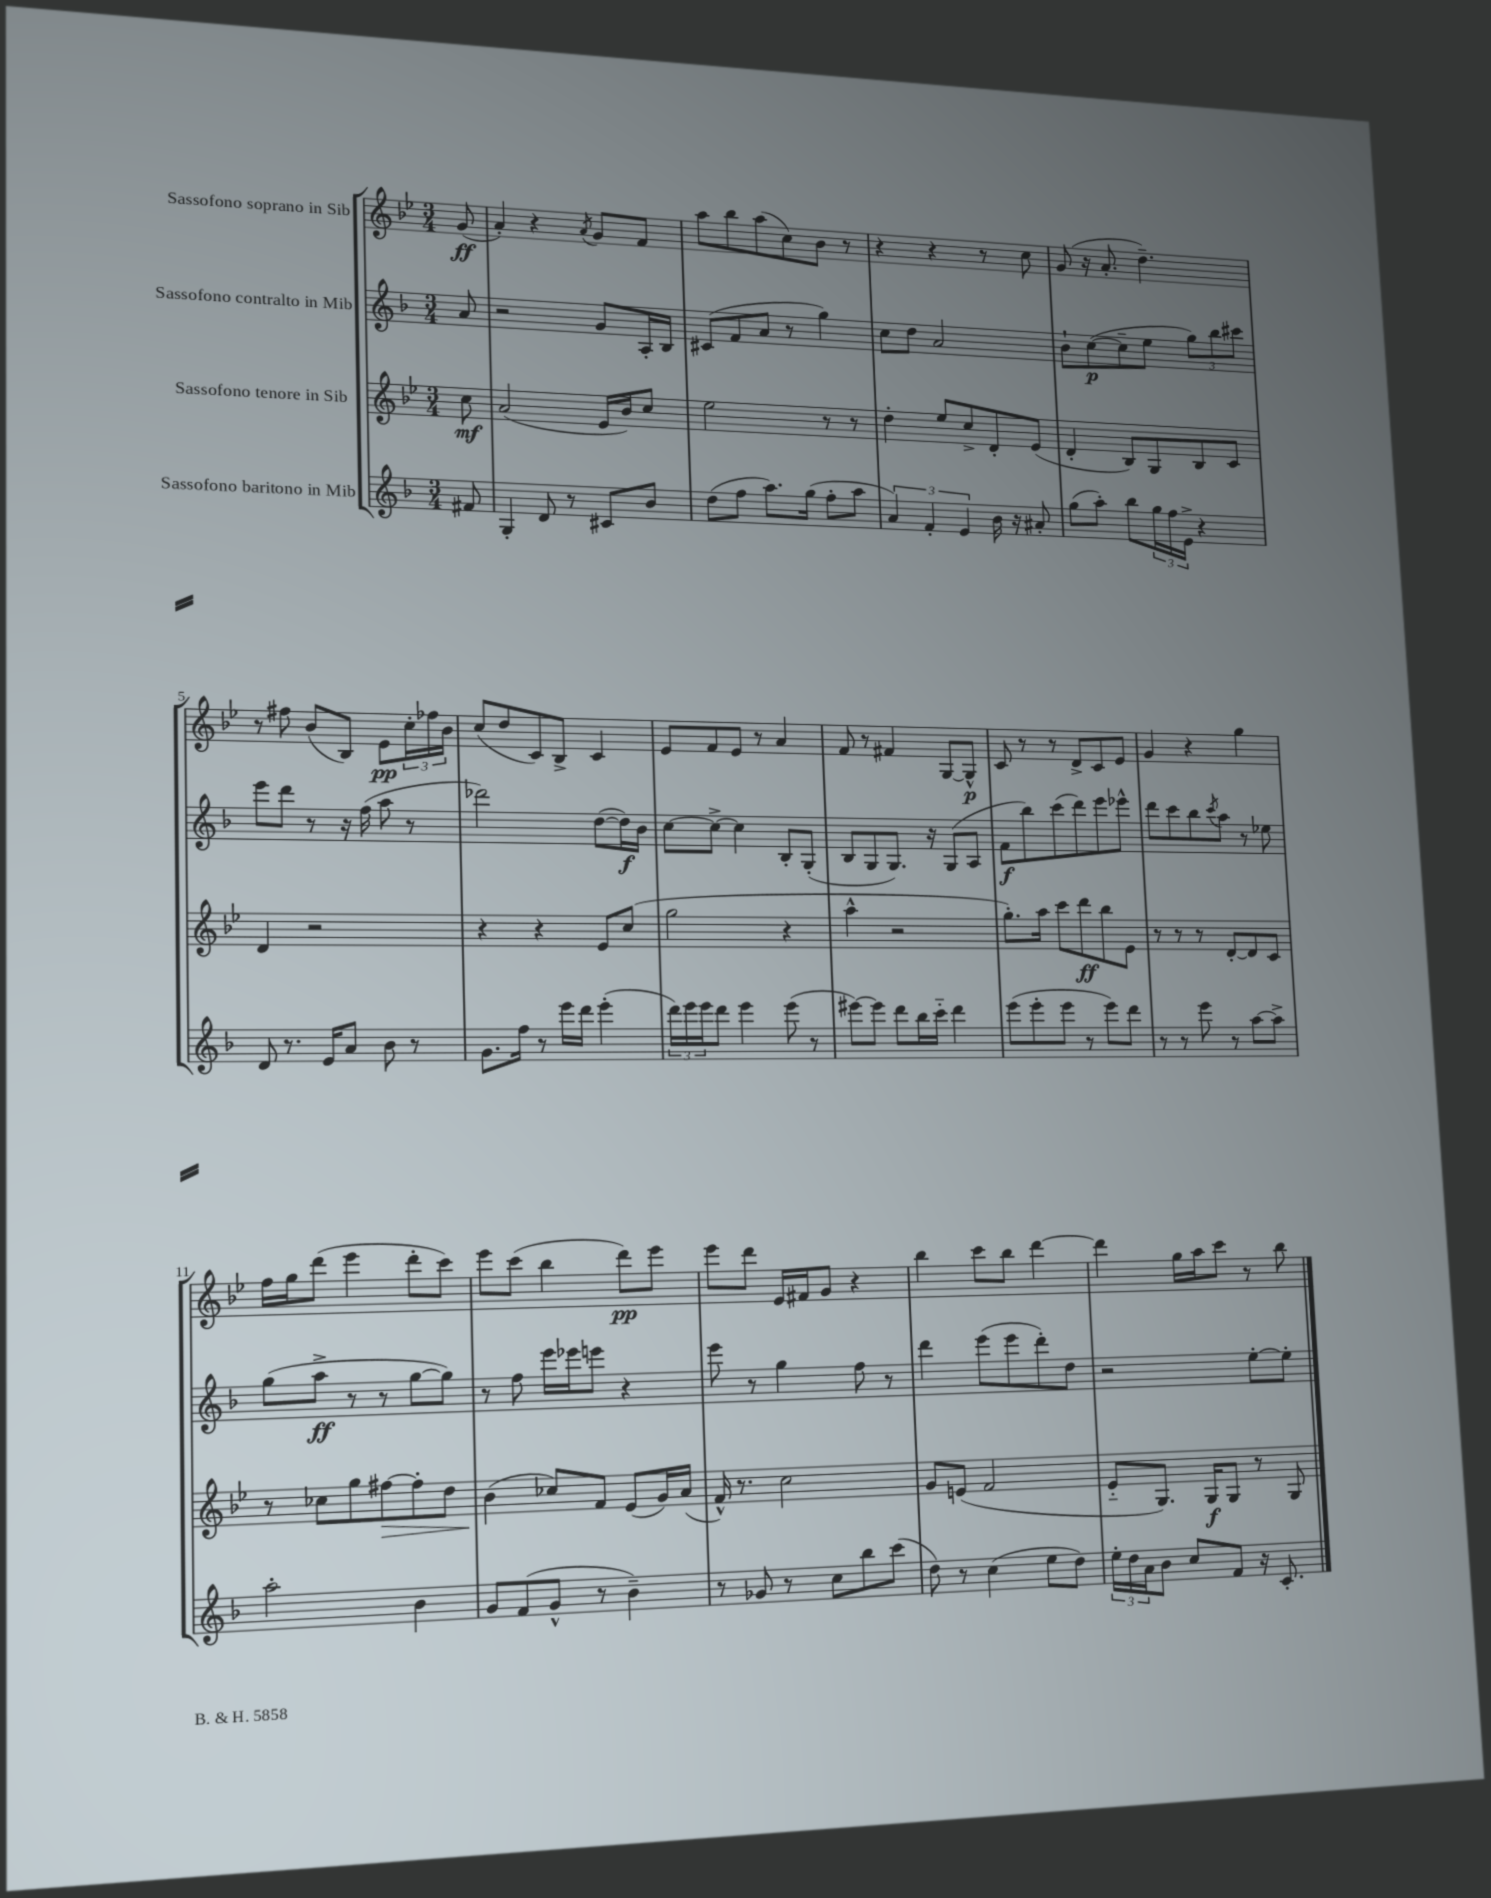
<<
\new StaffGroup <<
\new Staff = "s0" \with { instrumentName = "Sassofono soprano in Sib" } {
    \clef treble \key bes \major \numericTimeSignature \time 3/4 \partial 8
    g'8\ff( |
    a'4-.) r4 \acciaccatura { a'8 } g'8 f'8 |
    a''8 bes''8 a''8( c''8) bes'8 r8 |
    r4 r4 r8 c''8 |
    g'8( r16 a'8.-. d''4.--) |
    r8 fis''8 bes'8( bes8) ees'8\pp \tuplet 3/2 { c''16-. fes''16 bes'16 } |
    c''8( d''8 c'8) bes8-> c'4 |
    ees'8 f'8 ees'8 r8 a'4 |
    f'8 r8 fis'4 g8~ g8-^\p |
    c'8 r8 r8 d'8-> c'8 ees'8 |
    g'4 r4 g''4 |
    f''16 g''16 d'''8( ees'''4 d'''8-. c'''8) |
    ees'''8 c'''8( bes''4 d'''8\pp) ees'''8 |
    ees'''8 d'''8 ees'16 fis'16 g'8 r4 |
    bes''4 c'''8 bes''8 d'''4~ |
    d'''4 g''16 a''16 c'''8 r8 bes''8 \bar "|." |
}
\new Staff = "s1" \with { instrumentName = "Sassofono contralto in Mib" } {
    \clef treble \key f \major \numericTimeSignature \time 3/4 \partial 8
    a'8 |
    r2 g'8 a16-. bes16 |
    cis'8( f'8 a'8 r8 g''4) |
    c''8 d''8 a'2 |
    bes'8-! c''8~\p( c''8-- e''8 \tuplet 3/2 { g''8) bes''8 cis'''8 } |
    e'''8 d'''8 r8 r16 f''16( a''8 r8 |
    des'''2) d''8~( d''16\f) bes'16 |
    c''8~ c''8~-> c''4 bes8-. g8-.( |
    bes8 g8 g8.) r16 g8( a8 |
    f'8\f bes''8) c'''8( d'''8) e'''8 ees'''8-^ |
    d'''8 c'''8 bes''8 \acciaccatura { c'''8 } a''8 r8 ees''8 |
    g''8( a''8->\ff r8 r8 g''8~ g''8) |
    r8 f''8 e'''16 ees'''16 e'''8 r4 |
    e'''8 r8 g''4 f''8 r8 |
    d'''4 e'''8( e'''8 d'''8-.) d''8 |
    r2 e''8~-. e''8-. \bar "|." |
}
\new Staff = "s2" \with { instrumentName = "Sassofono tenore in Sib" } {
    \clef treble \key bes \major \numericTimeSignature \time 3/4 \partial 8
    c''8\mf |
    a'2( ees'16 bes'16) c''8 |
    ees''2 r8 r8 |
    d''4-. ees''8 c''8-> d'8-. ees'8( |
    d'4-. bes8) g8 bes8 c'8 |
    d'4 r2 |
    r4 r4 ees'8 c''8( |
    g''2 r4 |
    a''4-^ r2 |
    g''8.-.) a''16 c'''8 d'''8\ff bes''8 ees'8 |
    r8 r8 r8 d'8~-. d'8 c'8 |
    r8 ces''8 g''8 fis''8~\> fis''8-. d''8 |
    bes'4\!( ces''8) f'8 ees'8( g'16) a'16( |
    f'16-^) r8. c''2 |
    g'8 e'8( f'2 |
    ees'8-_ g8.) g16\f g8 r8 g8 \bar "|." |
}
\new Staff = "s3" \with { instrumentName = "Sassofono baritono in Mib" } {
    \clef treble \key f \major \numericTimeSignature \time 3/4 \partial 8
    fis'8 |
    g4-. d'8 r8 cis'8 bes'8 |
    d''8( f''8 a''8.) g''16( f''8-. a''8 |
    \tuplet 3/2 { a'4) f'4-. e'4 } bes'16 r16 ais'8-. |
    g''8( a''8-.) bes''8 \tuplet 3/2 { g''16 f''16 e'16-> } r4 |
    d'8 r8. e'16 a'8 bes'8 r8 |
    g'8. f''16 r8 e'''16 d'''16 e'''4-.( |
    \tuplet 3/2 { d'''16) e'''16 e'''16 } d'''8 e'''4 e'''8( r8 |
    eis'''8~) eis'''8 d'''8 bes''16 c'''16-_ d'''4 |
    e'''8( e'''8-. e'''8 r8 e'''8) d'''8 |
    r8 r8 e'''8 r8 a''8~ a''8-> |
    a''2-. bes'4 |
    g'8 f'8( g'8-^ r8 bes'4--) |
    r8 ges'8 r8 c''8 bes''8 c'''8( |
    d''8) r8 c''4( e''8 d''8) |
    \tuplet 3/2 { e''16-. d''16 a'16 } bes'8 c''8 f'8 r16 c'8.-. \bar "|." |
}
>>
>>
